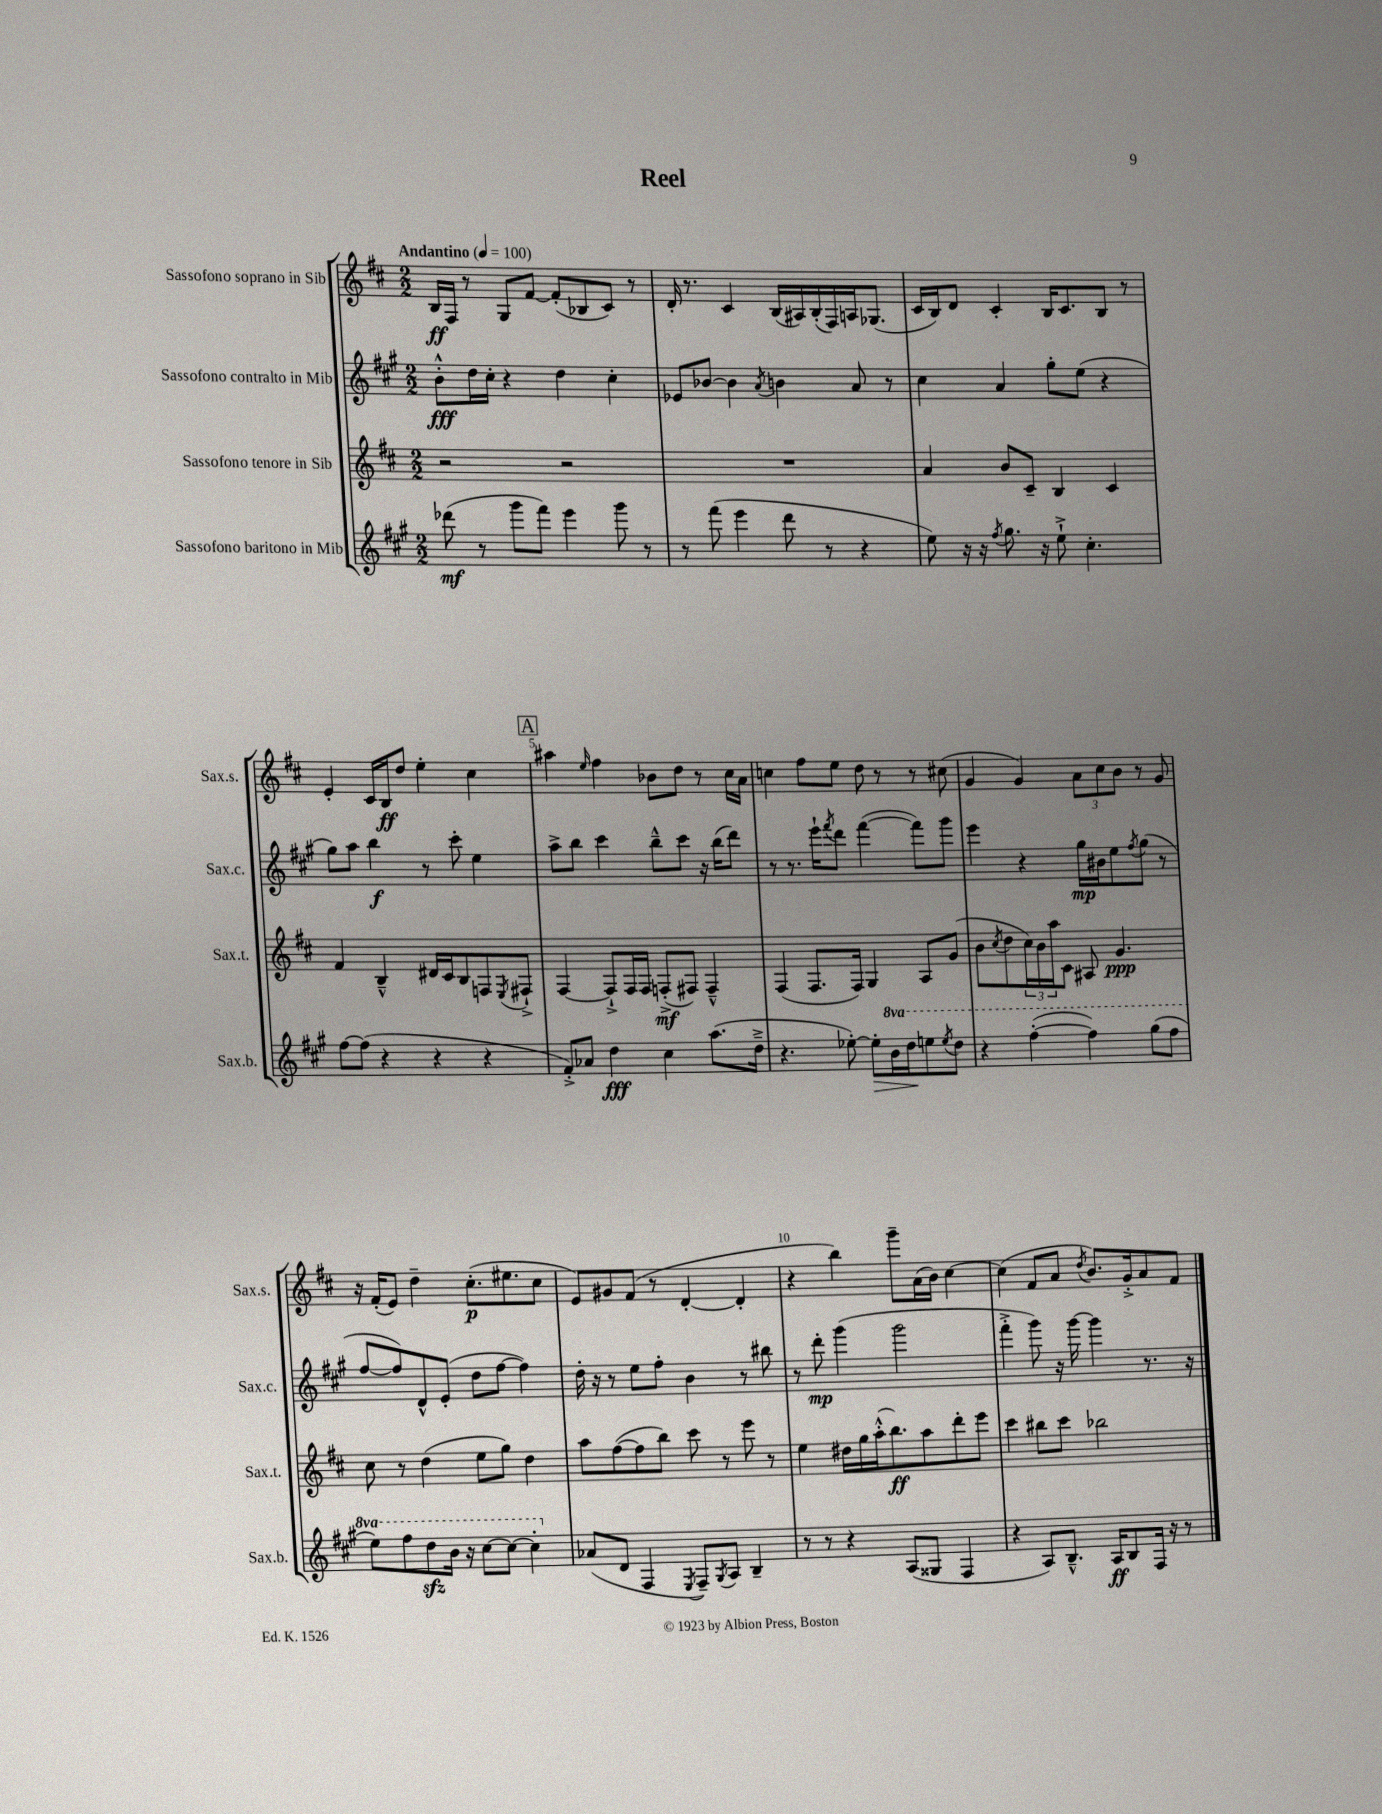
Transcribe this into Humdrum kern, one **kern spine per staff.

**kern	**kern	**kern	**kern
*staff4	*staff3	*staff2	*staff1
*clefG2	*clefG2	*clefG2	*clefG2
*k[f#c#g#]	*k[f#c#]	*k[f#c#g#]	*k[f#c#]
*M2/2	*M2/2	*M2/2	*M2/2
*MM100	*MM100	*MM100	*MM100
(8ddd-	2r	8b'^^	16B
.	.	.	16F#
8r	.	16dd	8r
.	.	16cc#'	.
8ggg#	.	4r	8G
8fff#)	.	.	[8f#
4eee	2r	4dd	(8f#']
.	.	.	8B-
8ggg#	.	4cc#'	8c#)
8r	.	.	8r
=	=	=	=
8r	1r	8e-	16d'
.	.	.	8.r
(8fff#	.	[8b-	.
4eee	.	4b-]	4c#
.	.	8qa	.
8ddd	.	4b	(16B
.	.	.	16A#)
8r	.	.	(16B'
.	.	.	16F#)
4r	.	8a	16A
.	.	.	(8.G-
.	.	8r	.
=	=	=	=
8ee)	4a	4cc#	16c#
.	.	.	16B)
16r	.	.	8d
16r	.	.	.
8qff#	.	.	.
8.gg#	8b	4a	4c#'
.	8c#~	.	.
16r	.	.	.
8ee`^	4B	8gg#'	16B
.	.	.	8.c#
4.cc#'	.	(8ee	.
.	4c#	4r	8B
.	.	.	8r
=	=	=	=
[8ff#	4f#	8gg#)	4e'
(8ff#]	.	8aa	.
4r	4B~^^	4bb	16c#
.	.	.	16B
.	.	.	8dd
4r	16d#	8r	4ee'
.	16c#	.	.
.	8B	8ccc#'	.
4r	8F	4ee	4cc#
.	8qE	.	.
.	8F#`^	.	.
=	=	=	=
8f#'^)	[4F#	8aa^	4aa#
8a-	.	8bb	.
.	.	.	16qqee
4dd	8F#`^]	4ccc#	4ff#
.	16F#	.	.
.	16F#	.	.
4cc#	(8F'^	8bb~^^	8b-
.	8F#)	8ccc#	8dd
(8.aa	4F#~^^	16r	8r
.	.	(16bb	.
.	.	8ddd)	16cc#
16dd~^	.	.	16a
=	=	=	=
4.r	(4F#	8r	4cc
.	.	8.r	.
.	8.F#	.	8ff#
.	.	16eee`	.
.	.	8qfff#	.
[8ee-')	.	8ddd	8ee
.	16F#)	.	.
8ee-']	4G	([4fff#	8dd
16bb	.	.	8r
16ddd	.	.	.
8eee	8A	8fff#])	8r
8qeee	.	.	.
8ddd	(8g	8ggg#	(8cc#
=	=	=	=
4r	8b	4eee	4g
.	8qcc#	.	.
.	8dd	.	.
([4fff#'	24cc#)	4r	4g)
.	24b	.	.
.	24aa	.	.
.	8c#	.	.
4fff#])	8A#	16gg#	12a
.	.	16b#	.
.	.	.	12cc#
.	4.g	8ee	.
.	.	.	12b
.	.	8qff#	.
(8ggg#	.	(8gg#	8r
8fff#	.	8r	8g
=	=	=	=
8eee)	8cc#	[8ff#	16r
.	.	.	(16f#'
8fff#	8r	8ff#])	8e)
8ddd	(4dd	8d^^	4dd~
16bb	.	(8e'	.
16r	.	.	.
[8ccc#	8ee	8dd	(8.cc#'
8ccc#_	8gg)	[8ff#	.
.	.	.	8.ee#
4ccc#']	4dd	4ff#])	.
.	.	.	8cc#
=	=	=	=
(8a-	8aa	16dd'	8e)
.	.	16r	.
8d	([8ff#	8r	8g#
4F#	8ff#]	8ee	(8f#
.	8bb)	8ff#'	8r
8qE	.	.	.
8F#~)	8ccc#	4b	[4d'
8qG#	.	.	.
8A	8r	.	.
4B~	8eee	8r	4d']
.	8r	8bb#	.
=	=	=	=
8r	4ee	8r	4r
8r	.	8ddd'	.
4r	16dd#	(4ggg#	4bb)
.	16gg	.	.
.	(16aa'^^	.	.
.	8.bb)	.	.
(8A	.	2ggg#	8ggg~
8G##	8aa	.	(16a
.	.	.	16b)
4F#	8ddd'	.	[4cc#
.	8eee	.	.
=	=	=	=
4r	4ccc#	4fff#'^	(4cc#]
8A)	8bb#	8ggg#)	8f#
8.B~^^	8ccc#	16r	8a
.	.	[16ggg#	.
.	.	.	8qdd
.	2bb-	4ggg#]	8.b)
16A	.	.	.
8B	.	.	.
.	.	.	16g'^
16F#	.	8.r	8a
16r	.	.	.
8r	.	.	8f#
.	.	16r	.
==	==	==	==
*-	*-	*-	*-
